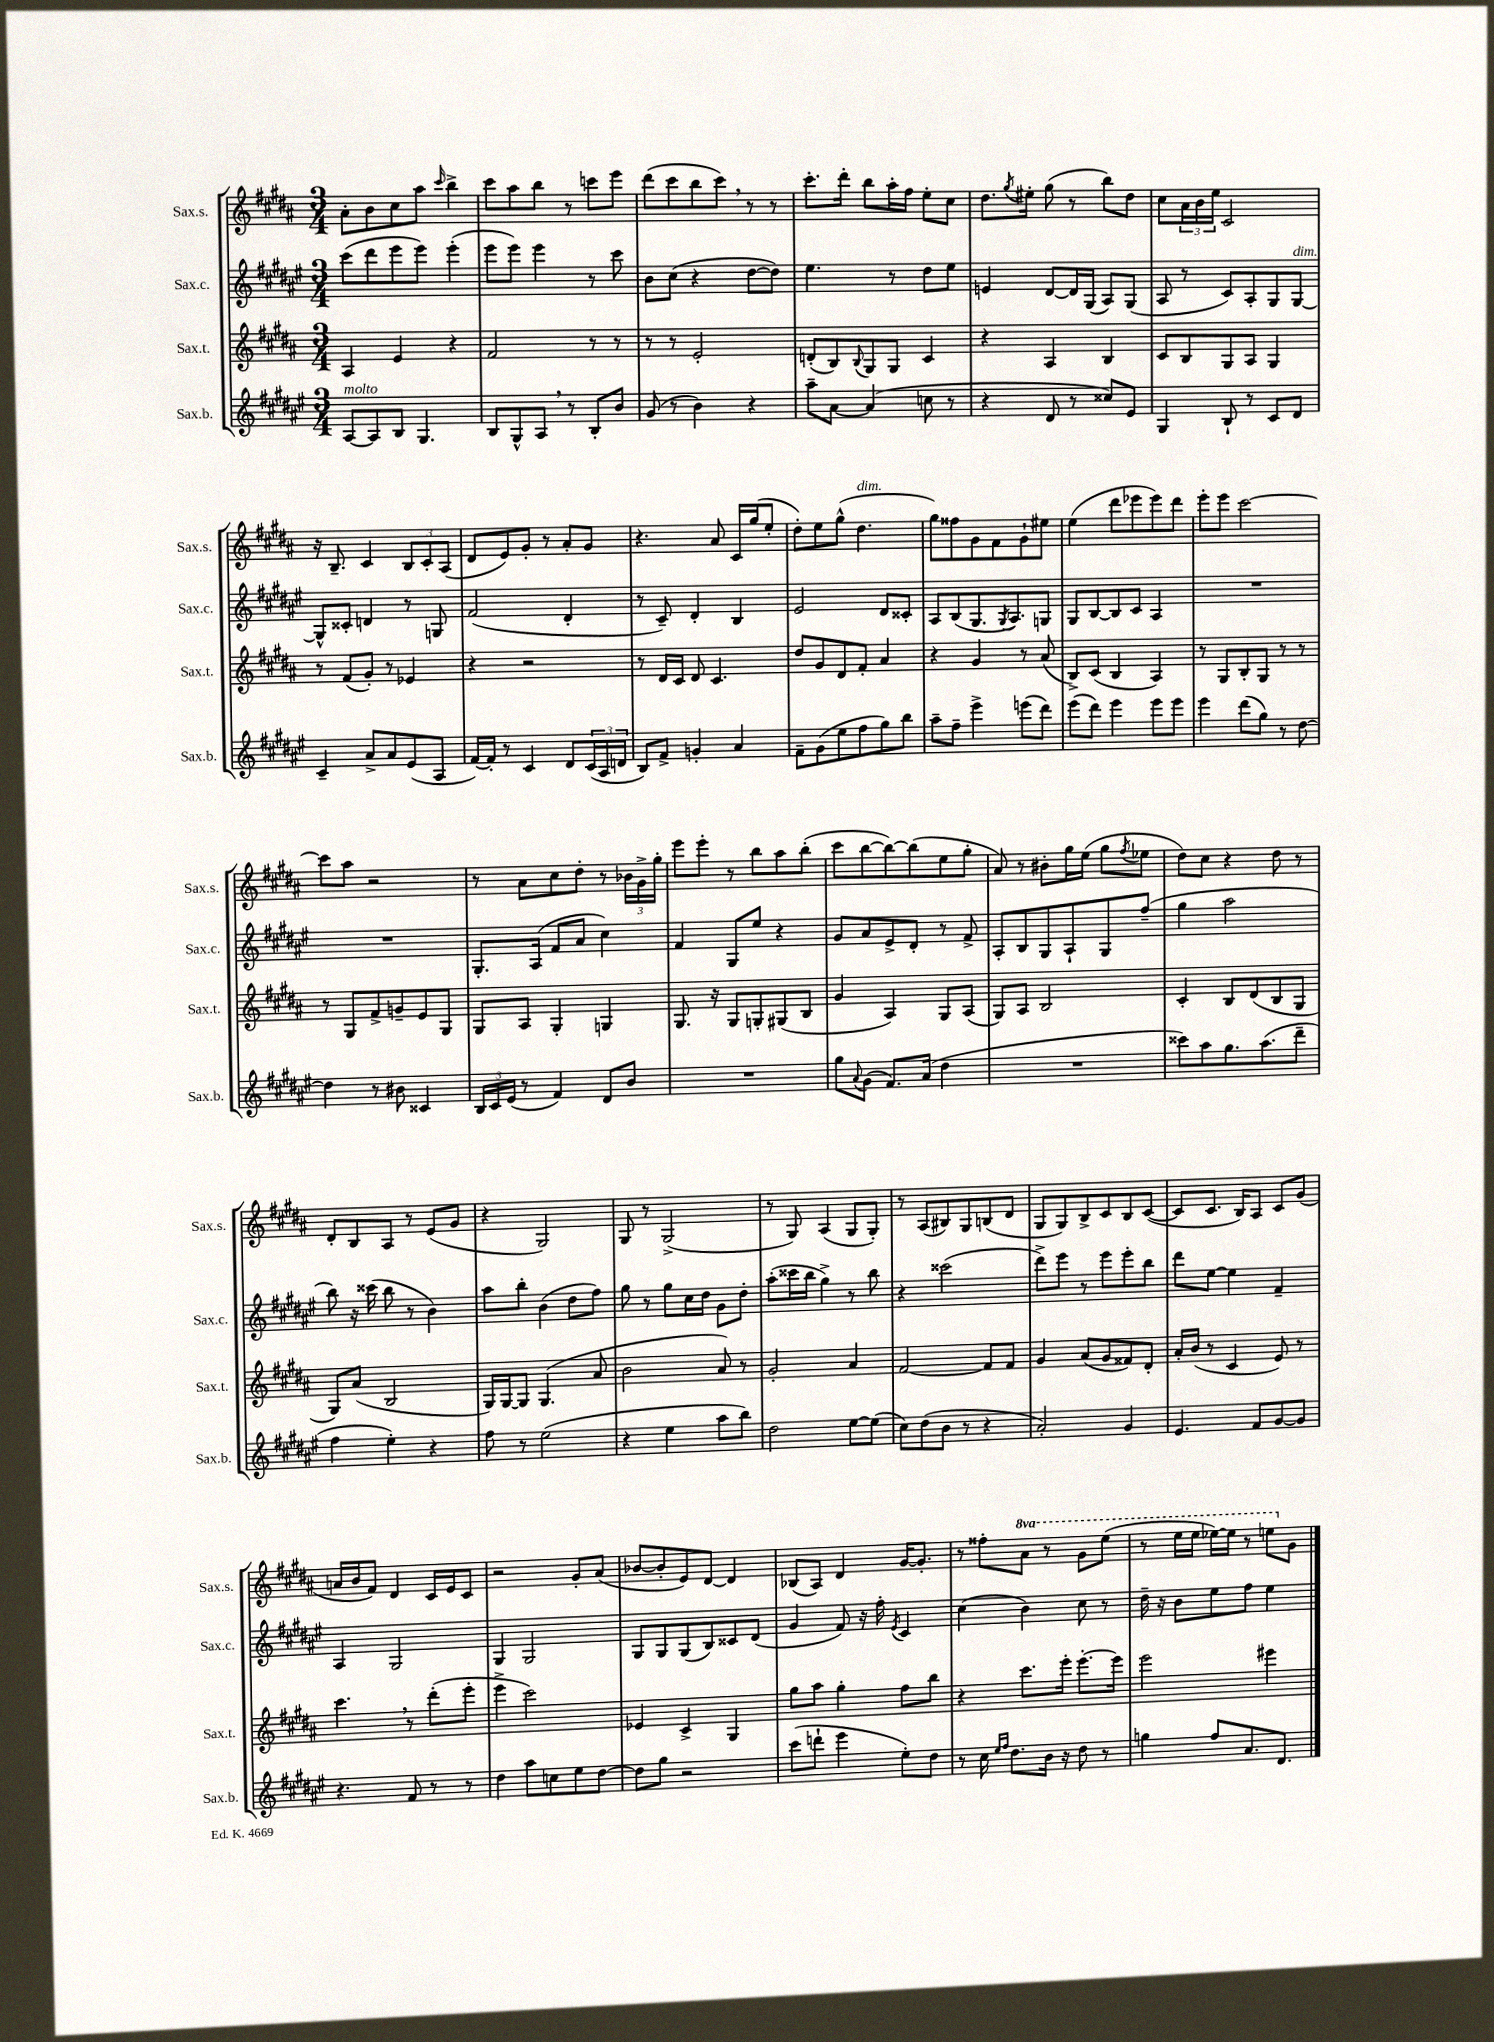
<<
\new StaffGroup <<
\new Staff = "s0" \with { instrumentName = "Sax.s." shortInstrumentName = "Sax.s." } {
    \clef treble \key b \major \numericTimeSignature \time 3/4 \set Staff.ottavationMarkups = #ottavation-simple-ordinals
    ais'8-. b'8 cis''8 ais''8 \grace { cis'''16 } b''4-> |
    cis'''8 ais''8 b''8 r8 c'''8 e'''8 |
    dis'''8( cis'''8 b''8 cis'''8) \breathe r8 r8 |
    cis'''8.-. dis'''16-. b''8 ais''16-. fis''16 e''8-. cis''8 |
    dis''8. \acciaccatura { gis''8 } eis''16-. gis''8( r8 b''8) dis''8 |
    cis''8 \tuplet 3/2 { ais'16 b'16 e''16 } cis'2 |
    r16 b8.-- cis'4 \tuplet 3/2 { b8 cis'8-. ais8( } |
    dis'8 e'8) gis'8-. r8 ais'8-. gis'8 |
    r4. ais'8 cis'16 gis''16( e''8-. |
    dis''8-.) e''8 gis''8-^( dis''4.^\markup { \italic "dim." } |
    gis''8) fisis''8 gis'8 fis'8 gis'8-! eis''8 |
    e''4( dis'''8 ees'''8 ees'''8) dis'''8 |
    e'''8-. e'''8 cis'''2~ |
    cis'''8 ais''8 r2 |
    r8 ais'8 cis''8 dis''8-. r8 \tuplet 3/2 { bes'16 gis'16-> gis''16-. } |
    e'''8 e'''8-. r8 b''8 ais''8 b''8-.( |
    cis'''8 b''8~ b''8~) b''8( e''8 gis''8-. |
    ais'8) r8 bis'8-. gis''16 e''16( gis''8 \acciaccatura { fis''8 } ees''8 |
    dis''8) cis''8 r4 dis''8 r8 |
    dis'8-. b8 ais8 r8 e'8( gis'8 |
    r4 gis2) |
    gis8 r8 gis2->( |
    r8 gis8) ais4( gis8 gis8-.) |
    r8 ais8( bis8) gis8 b8( dis'8 |
    gis8 gis8) b8-> cis'8 b8 cis'8~( |
    cis'8 cis'8. b16) ais8 cis'8 gis'8( |
    a'16 b'16 fis'8) dis'4 cis'16 e'16 cis'8 |
    r2 gis'8-. ais'8( |
    bes'8~ bes'8-. e'8) dis'8~ dis'4 |
    bes8( ais8) dis'4 gis'16~ gis'8.-. |
    r8 fisis''8-. \ottava #1 ais''8 r8 gis''8 e'''8( |
    r8 e'''16 e'''16 ees'''16~) ees'''16 r8 e'''8 \ottava #0 gis'8 \bar "|." |
}
\new Staff = "s1" \with { instrumentName = "Sax.c." shortInstrumentName = "Sax.c." } {
    \clef treble \key fis \major \numericTimeSignature \time 3/4
    cis'''8( dis'''8 eis'''8 eis'''8) eis'''4-.( |
    eis'''8 eis'''8) eis'''4 r8 cis'''8 |
    b'8 cis''8( r4 dis''8~ dis''8) |
    eis''4. r8 dis''8 eis''8 |
    e'4 dis'8~ dis'16 gis16( ais8) gis8( |
    ais8 r8 cis'8) ais8-. gis8 gis8~^\markup { \italic "dim." } |
    gis8-^ cisis'8-. d'4 r8 g8 |
    fis'2( dis'4-. |
    r8 cis'8--) dis'4-. b4 |
    eis'2 dis'8 cisis'8-. |
    ais8 b8( gis8. \acciaccatura { gis8 } ais8.) g8 |
    gis8 b8~ b8 cis'8 ais4 |
    R2. |
    R2. |
    gis8.-. ais16( fis'8 ais'8 cis''4) |
    fis'4 gis8 eis''8 r4 |
    gis'8 ais'8 eis'8-> dis'8-. r8 fis'8-> |
    ais8-. b8 gis8 ais8-! gis8 fis''8--( |
    gis''4 ais''2 |
    b''8) r16 cisis'''16( b''8 r8 b'4) |
    ais''8 b''8-. b'4( dis''8 fis''8) |
    gis''8 r8 gis''8 cis''16 dis''16 gis'8 dis''8-. |
    ais''8-.( cisis'''16 b''16 gis''4->) r8 b''8 |
    r4 cisis'''2( |
    dis'''8->) eis'''8 r8 eis'''8 eis'''8-. b''8 |
    dis'''8 eis''8~ eis''4 fis'4-- |
    ais4 gis2 |
    gis4 gis2 |
    gis8 gis8 gis8( b8) cisis'8 dis'8( |
    gis'4 fis'8) r16 fis''16-. \acciaccatura { eis'8 } cis'4 |
    cis''4( b'4) cis''8 r8 |
    dis''16-- r16 b'8 eis''8 fis''8 eis''4 \bar "|." |
}
\new Staff = "s2" \with { instrumentName = "Sax.t." shortInstrumentName = "Sax.t." } {
    \clef treble \key b \major \numericTimeSignature \time 3/4
    ais4 e'4 r4 |
    fis'2 r8 r8 |
    r8 r8 e'2-. |
    d'8-.( b8) \appoggiatura { b8 } gis8 gis8 cis'4 |
    r4 ais4 b4 |
    cis'8 b8 gis8 ais8 gis4 |
    r8 fis'8( gis'8-.) r8 ees'4 |
    r4 r2 |
    r8 dis'16 cis'16 dis'8 cis'4. |
    dis''8 gis'8 dis'8 fis'8-. ais'4 |
    r4 gis'4 r8 ais'8( |
    b8->) cis'8( b4 ais4) |
    r8 gis8 b8-. gis8 r8 r8 |
    r8 gis8 fis'8-> g'8-- e'8 gis8 |
    gis8 ais8 gis4-. g4 |
    gis8. r16 gis8 g8-. gis8( b8 |
    gis'4 ais4) gis8 ais8( |
    gis8) ais8 b2 |
    cis'4-. b8 dis'8( b8 gis8 |
    gis8) ais'8( b2 |
    gis16) gis16~ gis8 gis4.( ais'8 |
    b'2 ais'8) r8 |
    gis'2-. ais'4 |
    fis'2~ fis'8 fis'8 |
    gis'4 ais'8( gis'8 fisis'8) dis'8-. |
    ais'16-. b'16( r8 cis'4 e'8) r8 |
    cis'''4. \breathe r8 dis'''8-.( e'''8-. |
    e'''4-> cis'''2) |
    ees'4 cis'4-> gis4 |
    gis''8 ais''8 gis''4-. fis''8 b''8 |
    r4 cis'''8. e'''16-. e'''8.~-. e'''16 |
    e'''2 eis'''4 \bar "|." |
}
\new Staff = "s3" \with { instrumentName = "Sax.b." shortInstrumentName = "Sax.b." } {
    \clef treble \key fis \major \numericTimeSignature \time 3/4
    ais8~^\markup { \italic "molto" } ais8 b8 gis4. |
    b8 gis8-^ ais8 \breathe r8 b8-. b'8 |
    gis'8( r8 b'4) r4 |
    ais''8-- ais'8~ ais'4( c''8 r8 |
    r4 dis'8 r8 cisis''8) eis'8 |
    gis4 b8-! r8 cis'8 dis'8 |
    cis'4-- ais'8-> ais'8 eis'8( ais8 |
    fis'16~) fis'16-. r8 cis'4 dis'8 \tuplet 3/2 { cis'16( ais16 d'16 } |
    b8) fis'8-> g'4-. ais'4 |
    fis'8-- gis'8( eis''8 fis''8 gis''8) b''8 |
    ais''8-- fis''8-- eis'''4-> e'''8( dis'''8) |
    eis'''8( dis'''8) eis'''4 eis'''8 eis'''8 |
    eis'''4 dis'''8( gis''8) r8 dis''8~ |
    dis''4 r8 bis'8 cisis'4 |
    \tuplet 3/2 { b16 cis'16 eis'16( } r8 fis'4) dis'8 b'8 |
    R2. |
    gis''8 \appoggiatura { ais'8 } gis'8( fis'8.) ais'16( dis''4 |
    R2. |
    cisis'''8) ais''8 gis''8. ais''8.( dis'''8-- |
    fis''4 eis''4-.) r4 |
    fis''8 r8 eis''2( |
    r4 eis''4 ais''8 b''8) |
    dis''2 eis''8~ eis''8( |
    cis''8) dis''8( b'8 r8 r4 |
    ais'2-.) gis'4 |
    eis'4. fis'8 gis'8~ gis'8 |
    r4. fis'8 r8 r8 |
    dis''4 ais''8 c''8 eis''8 dis''8~ |
    dis''8 gis''8 r2 |
    cis'''8( d'''8-! eis'''4 eis''8-.) dis''8 |
    r8 cis''16 \grace { eis''16 fis''16 } dis''8. b'16 r16 dis''8 r8 |
    g''4 fis''8 ais'8. dis'8. \bar "|." |
}
>>
>>
\layout { \context { \Score \remove "Bar_number_engraver" } }
